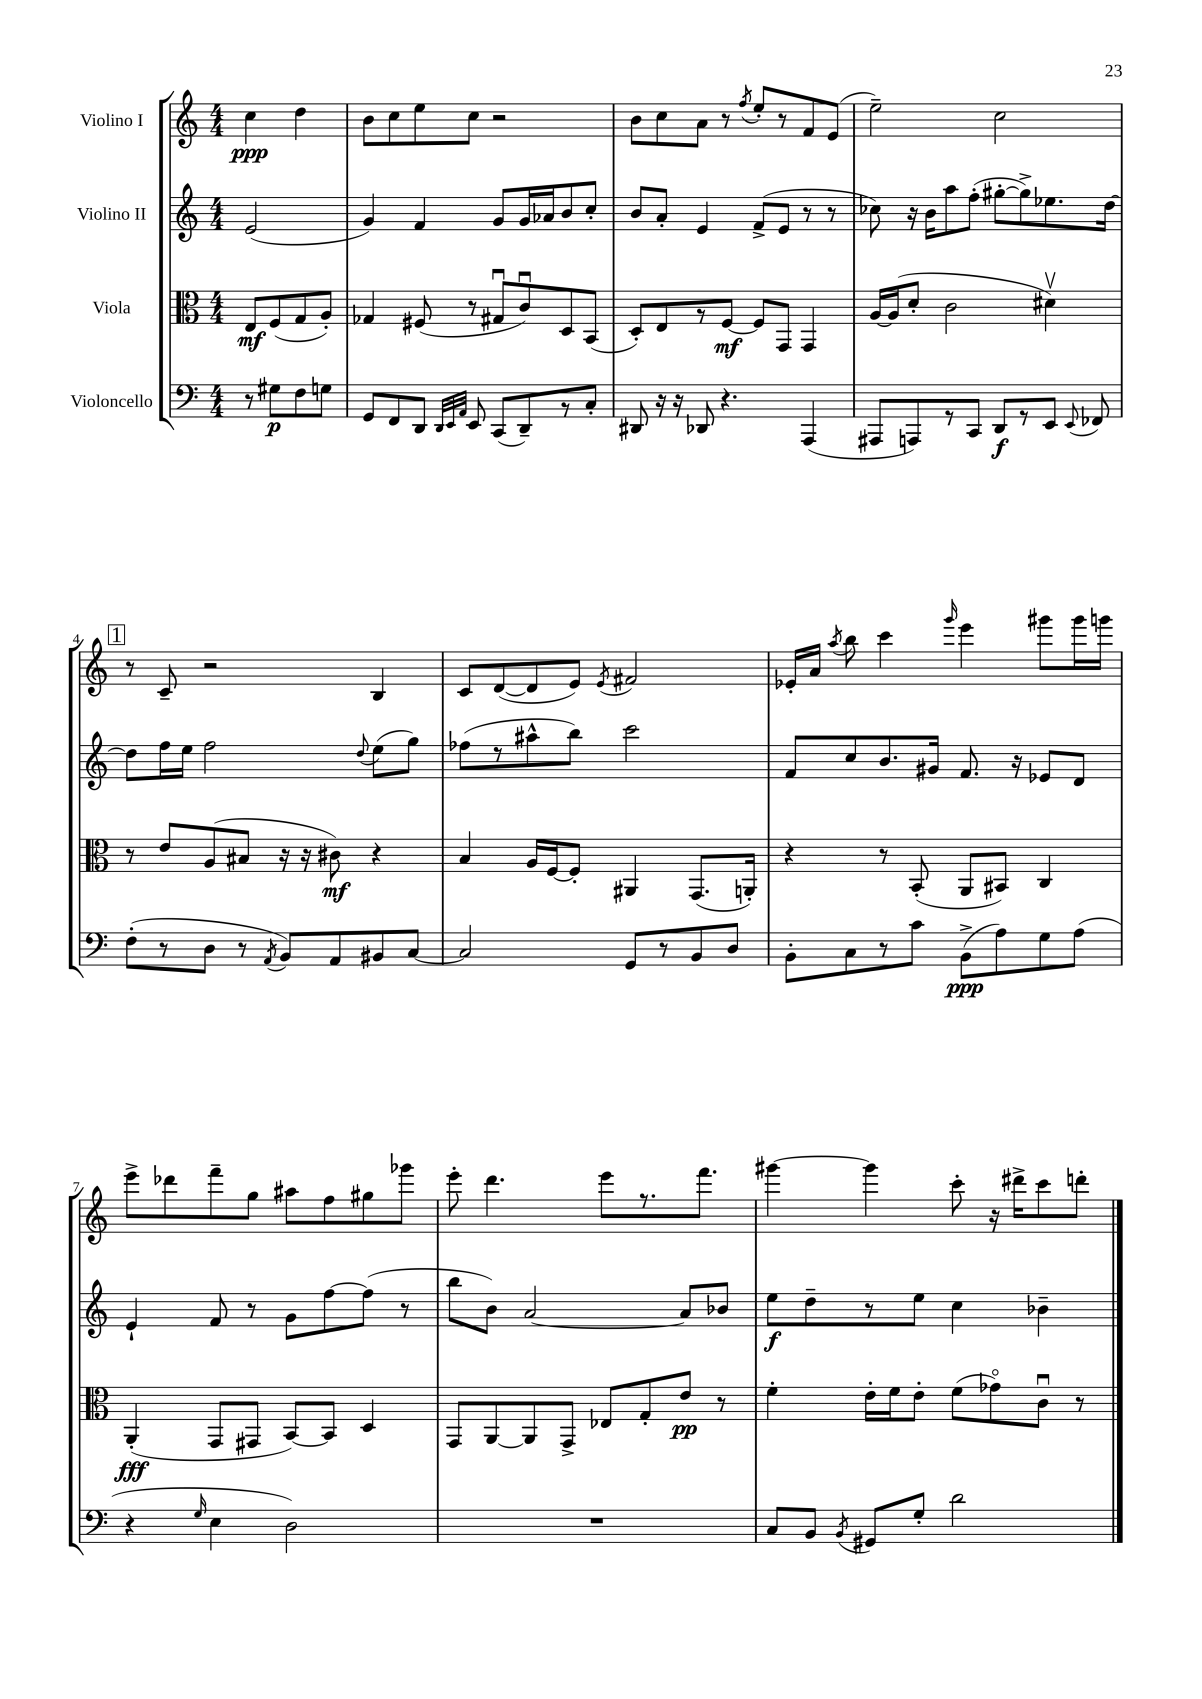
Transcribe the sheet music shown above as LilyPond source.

<<
\new StaffGroup <<
\new Staff = "s0" \with { instrumentName = "Violino I" } {
    \clef treble \key c \major \numericTimeSignature \time 4/4 \partial 2
    \autoBeamOff c''4\ppp d''4 |
    b'8[ c''8 e''8 c''8] r2 |
    b'8[ c''8 a'8] r8 \acciaccatura { f''8 } e''8[-. r8 f'8 e'8]( |
    e''2--) c''2 |
    \mark \markup { \box "1" } r8 c'8-- r2 b4 |
    c'8[ d'8~( d'8 e'8]) \acciaccatura { e'8 } fis'2 |
    ees'16[-. a'16] \acciaccatura { a''8 } b''8 c'''4 \grace { g'''16 } e'''4 gis'''8[ gis'''16 g'''16] |
    e'''8[-> des'''8 f'''8-- g''8] ais''8[ f''8 gis''8 ges'''8] |
    e'''8-. d'''4. e'''8[ r8. f'''8.] |
    gis'''4~ gis'''4 c'''8-. r16 dis'''16[-> c'''8 d'''8]-. \bar "|." |
}
\new Staff = "s1" \with { instrumentName = "Violino II" } {
    \clef treble \key c \major \numericTimeSignature \time 4/4 \partial 2
    \autoBeamOff e'2( |
    g'4) f'4 g'8[ g'16 aes'16 b'8 c''8]-. |
    b'8[ a'8]-. e'4 f'8[->( e'8] r8 r8 |
    ces''8) r16 b'16[ a''8 f''8]-.( gis''8[~-. gis''8->) ees''8. d''16]~ |
    \mark \markup { \box "1" } d''8[ f''16 e''16] f''2 \appoggiatura { d''8 } e''8[( g''8]) |
    fes''8[( r8 ais''8-^ b''8]) c'''2 |
    f'8[ c''8 b'8. gis'16] f'8. r16 ees'8[ d'8] |
    e'4-! f'8 r8 g'8[ f''8~ f''8]( r8 |
    b''8[ b'8]) a'2~ a'8[ bes'8] |
    e''8[\f d''8-- r8 e''8] c''4 bes'4-- \bar "|." |
}
\new Staff = "s2" \with { instrumentName = "Viola" } {
    \clef alto \key c \major \numericTimeSignature \time 4/4 \partial 2
    \autoBeamOff e8[\mf f8( g8 a8]-.) |
    ges4 fis8( r8 gis8[\downbow c'8\downbow) d8 b,8]( |
    d8[-.) e8 r8 f8]~\mf f8[ g,8] g,4 |
    a16[~ a16( d'8]-. c'2 dis'4\upbow) |
    \mark \markup { \box "1" } r8 e'8[ a8( bis8] r16 r16 cis'8\mf) r4 |
    b4 a16[ f16~ f8]-. ais,4 g,8.[( a,16]-.) |
    r4 r8 b,8-.( a,8[ bis,8]) c4 |
    a,4-.\fff( g,8[ gis,8] b,8[~) b,8] d4 |
    g,8[ a,8~ a,8 g,8]-> ees8[ g8-. e'8]\pp r8 |
    f'4-. e'16[-. f'16 e'8]-. f'8[( ges'8\flageolet) c'8]\downbow r8 \bar "|." |
}
\new Staff = "s3" \with { instrumentName = "Violoncello" } {
    \clef bass \key c \major \numericTimeSignature \time 4/4 \partial 2
    \autoBeamOff r8 gis8[\p f8 g8] |
    g,8[ f,8 d,8] \grace { d,32[ e,32 a,32] } e,8 c,8[( d,8--) r8 c8]-. |
    dis,8 r16 r16 des,8 r4. a,,4( |
    ais,,8[ a,,8) r8 c,8] d,8[\f r8 e,8] \appoggiatura { e,8 } fes,8 |
    \mark \markup { \box "1" } f8[-.( r8 d8] r8 \acciaccatura { a,8 } b,8[) a,8 bis,8 c8]~ |
    c2 g,8[ r8 b,8 d8] |
    b,8[-. c8 r8 c'8] b,8[->\ppp( a8) g8 a8]( |
    r4 \grace { g16 } e4 d2) |
    R1 |
    c8[ b,8] \acciaccatura { b,8 } gis,8[ g8]-. d'2 \bar "|." |
}
>>
>>
